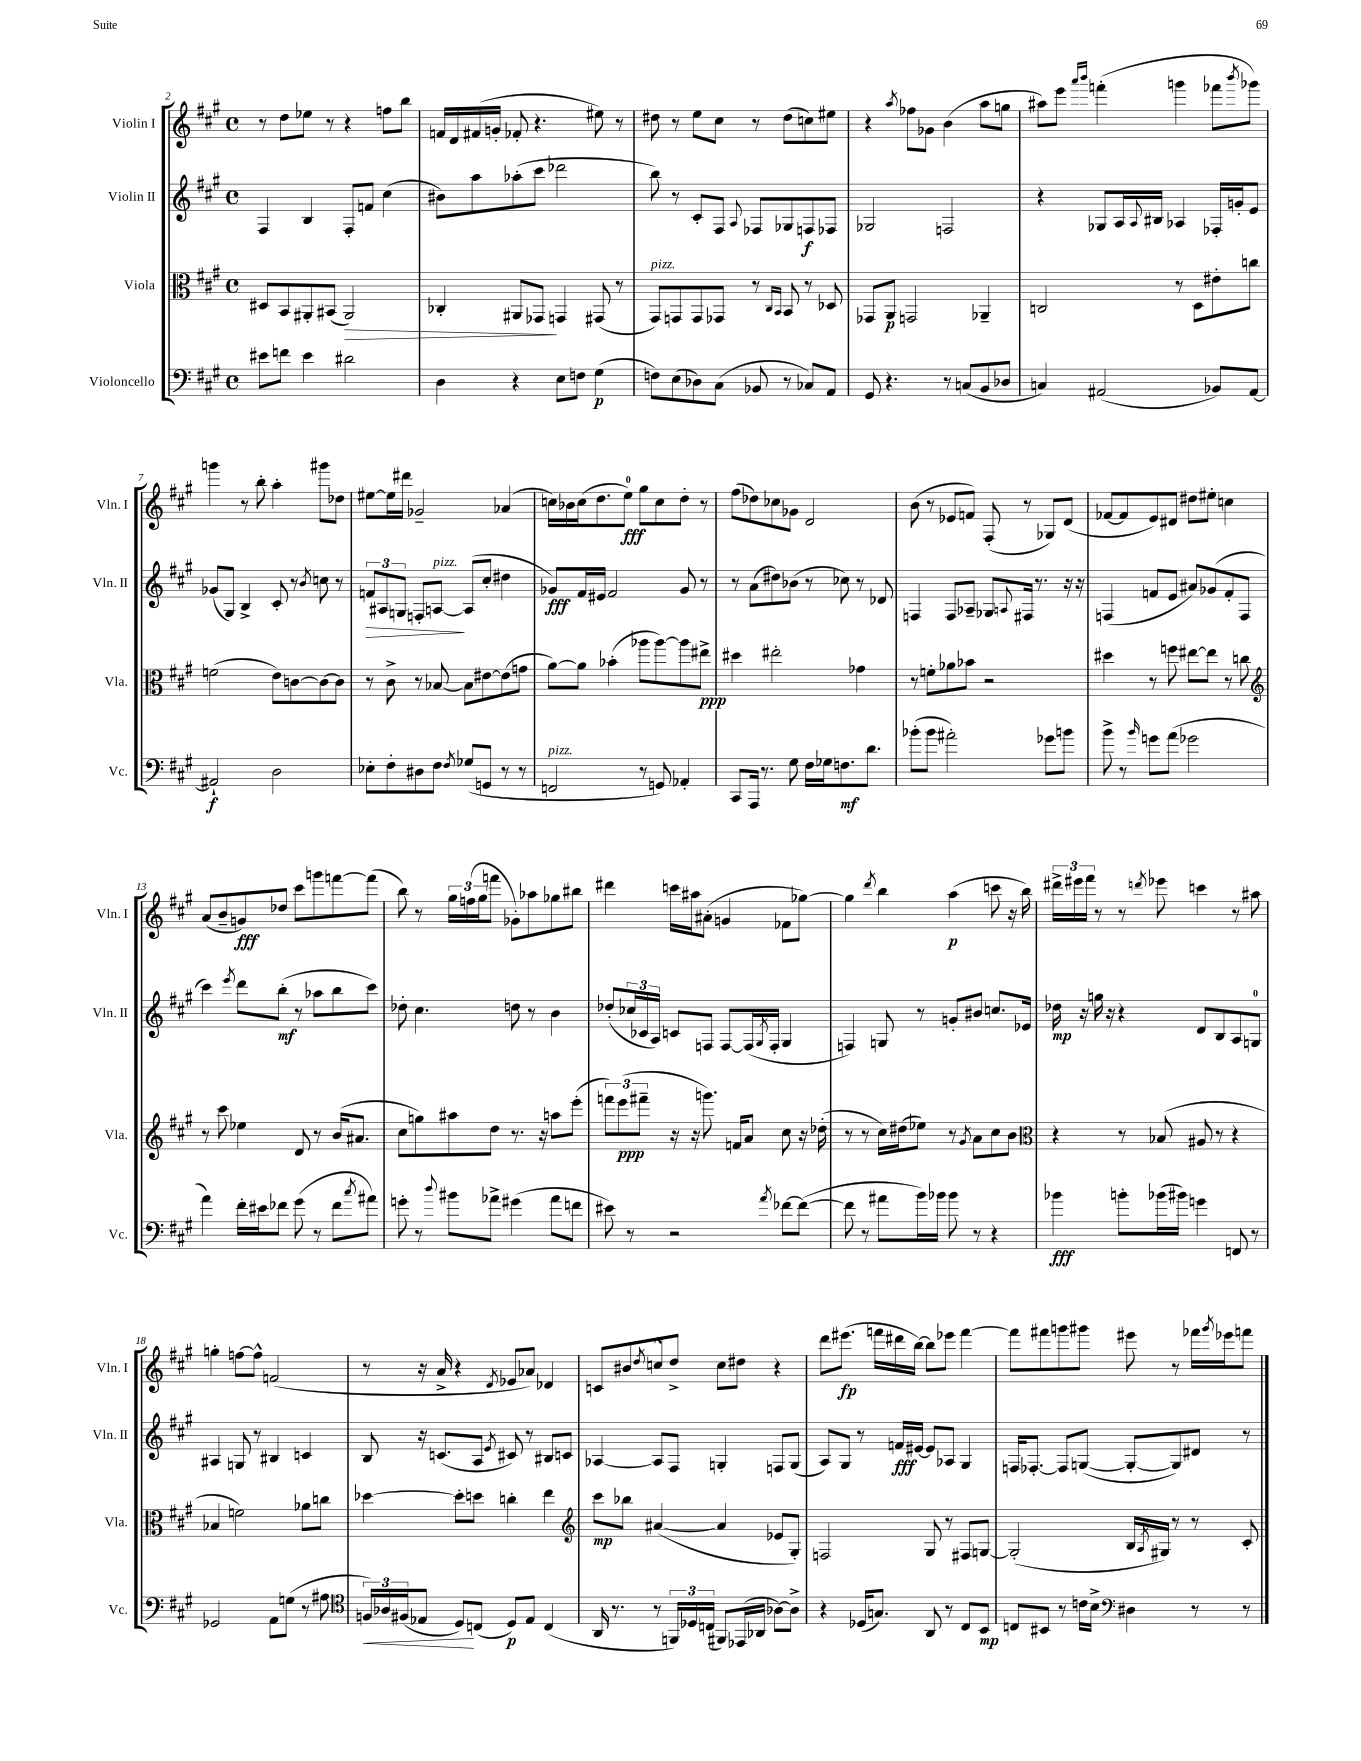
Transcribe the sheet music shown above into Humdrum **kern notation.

**kern	**kern	**kern	**kern
*staff4	*staff3	*staff2	*staff1
*clefF4	*clefC3	*clefG2	*clefG2
*k[f#c#g#]	*k[f#c#g#]	*k[f#c#g#]	*k[f#c#g#]
*M4/4	*M4/4	*M4/4	*M4/4
*met(c)	*met(c)	*met(c)	*met(c)
8e#\L	8D#/L	4F#/	8r
8f\J	8BB/	.	8dd\L
4e#\	8AA#'/	4B/	8ee-\J
.	(8BB#/J	.	8r
2d#\	2AA#/)	8F#'/L	4r
.	.	8f/J	.
.	.	(4cc#\	8ff\L
.	.	.	8bb\J
=	=	=	=
4D\	4C-'/	8b#\L)	16f/LL
.	.	.	16d/
.	.	8aa\	(16f#/
.	.	.	16g'/JJ
4r	8AA#/L	(8aa-'\	8f-'/
.	8GG-/J	8ccc#\J	4.r
8E\L	4GG/	2ddd-\	.
8F\J	.	.	.
(4G#\	(8GG#/	.	8ee#\)
.	8r	.	8r
=	=	=	=
8F\L)	8GG#/L)	8bb\)	8dd#\
(8E\	8GG/	8r	8r
8D-\)	8GG/	8c#'/L	8ee\L
(8C#\J	8GG-/J	8F#/J	8cc#\J
.	.	8qqA/	.
8BB-/	8r	8F-/L	8r
.	16qqC#/LL	.	.
.	16qqBB/JJ	.	.
8r	8BB/	8G-/	(8dd#\L
8C-/L)	8r	8F/	8cc\)
8AA/J	8D-/	8F-/J	8ee#\J
=	=	=	=
8GG#/	8GG-/L	2G-/	4r
4.r	8AA/J	.	.
.	.	.	8qaa/
.	2GG/	.	8ff-\L
.	.	.	8g-\J
8r	.	2F/	(4b\
(8C/L	.	.	.
8BB/	4AA-~/	.	8aa\L
8D-/J	.	.	8gg\J
=	=	=	=
4C/)	2C/	4r	8aa#\L)
.	.	.	8eee\J
.	.	.	16qqaaa/LL
.	.	.	16qqbbb/JJ
(2AA#/	.	8G-/L	(4fff'\
.	.	16A/L	.
.	.	8qqA/	.
.	.	16B#/JJ	.
.	8r	4A-/	4ggg\
.	8D\L	.	.
8BB-/L)	8e#'\	16F-'/LL	8fff-\L
.	.	16g'/J	.
.	.	.	8qbbb/
[8AA#/J	8cc\J	8e/J	8ggg-\J)
=	=	=	=
2AA#`/]	(2f\	(8g-/L	4ggg\
.	.	8G#/J)	.
.	.	4B^/	8r
.	.	.	8bb'\
2D\	8e\L)	8c#'/	4aa'\
.	[8c\	8r	.
.	.	8qb/	.
.	8c\_	8cc\	8ggg#\L
.	8c\]J	8r	8dd-\J
=	=	=	=
8E-'\L	8r	12f/L	[8ee#\L
.	.	12A#/	.
8F#'\	8c#^\	.	16ee#\]L
.	.	12G/J	.
.	.	.	16ddd#\JJ
8D#\	8r	8F'/L	2g-~/
8F#\J	[8B-/	[8A/J	.
8qF#/	.	.	.
(8G-/L	8B-\]L	(8A/]L	.
8GG/J	[8e#\	8cc#'/J	.
8r	(8e#\]	4dd#\	(4a-/
8r	8g\J	.	.
=	=	=	=
2FF/	[8a\L)	8g-/L)	16cc\LL)
.	.	.	16b-\
.	8a\]J	16f#/L	(16cc\J
.	.	16e#/JJ	8.dd\
.	(4b-'\	2f#/	.
.	.	.	8ee\J)
8r	8aa-\L	.	8gg#\L
8GG/)	[8aa-\)	.	8cc\
4AA-'/	8aa-\]	8g-/	8dd'\J
.	8ee#^\J	8r	8r
=	=	=	=
8CC#/L	4dd#\	8r	(8ff#\L
16AAA/Jk	.	(8a\L	8dd-\)
8.r	.	.	.
.	2ee#'\	8dd#\)	8cc-\
8G#\	.	(8b-\J	8g-\J
16F#\LL	.	8r	2d/
16G-\J	.	.	.
8.F\	.	8cc-\)	.
.	4g-\	8r	.
8.d\J	.	.	.
.	.	8d-/	.
=	=	=	=
(8b-'\L	8r	4F/	(8b\
8b-\J	8f'\L	.	8r
2a#'\)	8a-\	8F/L	8e-/L
.	8b-\J	8A-~/J	8f/J)
.	2r	8G-/L	(8F#'/
.	.	8qqA/	.
.	.	16F#/Jk	8r
.	.	8.r	.
8g-\L	.	.	8G-/L)
8b\J	.	16r	(8d/J
.	.	16r	.
=	=	=	=
8b^\	4dd#\	(4F/	[8f-/L
8r	.	.	8f-/]
16qqb/	.	.	.
8g\L	8r	8f/L	8e/)
(8a\J	8ff\	8e/J	8d#/J
2g-\	[8ee#\L	8a#/L)	8dd#\L
.	8ee#\]J	(8g-/	8ee#'\J
.	8r	8f'/	4cc\
.	8cc\	8F/J	.
=	=	=	=
*	*clefG2	*	*
4a\)	8r	4ccc#\)	(8a/L
.	8ccc#\	.	8b~/
.	.	8qeee/	.
16f#'\LL	4ee-\	8ddd\L	8g/)
16e#\J	.	.	.
8f-\J	.	(8bb'\J	8dd-/J
(8g#\	8d/	8r	8ccc#\L
8r	8r	8aa-\L	8ggg\
8f-\L	(16b/LK	8bb\	[8fff\
.	8.a#/J	.	.
8qcc#/	.	.	.
8a#\J)	.	8ccc#\J)	(8fff\]J
=	=	=	=
8g'\	8cc#\L	8dd-'\	8bb\)
8r	8gg\)	4.cc#\	8r
8qqdd/	.	.	.
8b#\L	8aa#\	.	24gg#\LL
.	.	.	(24ff\
.	.	.	24gg#\J
8a-^\J	8dd\J	.	8fff\J
(4g#\	8.r	8dd\	8g-'\L)
.	.	8r	8aa-\
.	16r	.	.
8a-\L	8aa\L	4b\	8gg-\
8f\J	(8eee'\J	.	8bb#\J
=	=	=	=
8e#\)	12fff\L)	(8dd-'/L	4ddd#\
.	(12eee\	.	.
8r	.	24cc-/L	.
.	12fff#~\J	24c-/	.
.	.	24A/JJ)	.
2r	16r	8c/L	16ccc\LL
.	16r	.	16aa#\J
.	8.ggg\)	8F/J	(8a#'\J
.	.	[8F/L	4g/
.	16f/LK	.	.
.	8a/J	(16F/]L	.
.	.	8qG#/	.
.	.	16F'/JJ	.
8qa/	.	.	.
[8f-\L	8cc#\	4G#/	8f-\L
(8f-\_J	16r	.	[8gg-\J)
.	(16dd-'\	.	.
=	=	=	=
8f-\]	8r	4F/)	4gg-\]
8r	8r	.	.
.	.	.	8qddd/
8a#\L	16cc#\LL)	8G/	4bb\
.	(16dd#\J	.	.
16b\L)	8ee-\J)	8r	.
16b-\JJ	.	.	.
8b-\	8r	8g'/L	(4aa\
.	8qg#/	.	.
8r	8a\L	8b#/J	.
4r	8cc#\	8.cc/L	8ccc\
.	8b\J	.	16r
.	.	16e-/Jk	16bb\)
=	=	=	=
*	*clefC3	*	*
4b-\	4r	16dd-\	24ddd#^\LL
.	.	.	24eee#\
.	.	16r	.
.	.	.	24fff#\JJ
.	.	16gg\	8r
.	.	16r	.
8b'\L	8r	4r	8r
.	.	.	8qddd/
(16b-\L	(8B-/	.	8eee-\
16b#\JJ)	.	.	.
4g\	8A#/	8d/L	4ccc\
.	8r	8B/	.
8FF/	4r	8A/	8r
8r	.	8G/J	8aa#\
=	=	=	=
2GG-/	4B-/	4A#/	4gg'\
.	2f\)	8G/	[8ff\L
.	.	8r	8ff^^\]J
8AA\L	.	4B#/	(2f/
(8G\J	.	.	.
8r	8a-\L	4c/	.
8A#\	8cc\J	.	.
=	=	=	=
*clefC4	*	*	*
24F/LL)	[4dd-\	8B/	8r
24A-/	.	.	.
(24F#/J	.	.	.
8E-/J	.	16r	16r
.	.	(8.c/L	16a^/
8D/L)	8dd-'\]L	.	4r
(8C/J	8dd\J	8A/J	.
.	.	8qe/	8qd/
8D/L)	4cc'\	8c#/)	8e-/L
8E-/J	.	8r	8a-/J)
(4C/	4ee\	8B#/L	4d-/
.	.	8c/J	.
=	=	=	=
*	*clefG2	*	*
16AA/	8ccc#\L	[4A-/	8c/L
8.r	.	.	.
.	8bb-\J	.	8b#/
.	.	.	8qdd/
8r	([4a#/	8A-/]L	8cc^^/
24FF/LL)	.	8F#/J	8dd^/J
24D-/	.	.	.
(24C/JJ	.	.	.
8FF#/L)	4a#/]	4G'/	8cc\L
(16EE-/L	.	.	8dd#\J
16AA-/JJ	.	.	.
[8A-\L)	8e-/L	8F/L	4r
8A-^\]J	8G#'/J)	(8G/J	.
=	=	=	=
4r	2F/	8A/L)	8ddd\L
.	.	8G#/J	(8.eee#\J
(16D-/LK	.	8r	.
8.G/J)	.	.	16fff\LL
.	.	16f/LL	16ddd#\
.	.	[16e#/JJ	[16bb\JJ)
8AA/	8G#/	8e#/]L	8bb\]L
8r	8r	8A-/J	8eee-\J
8C#/L	8F#/L	4G#/	[4fff\
8BB/J	[8G/J	.	.
=	=	=	=
8C/L	(2G'/]	16F/LK	8fff\]L
.	.	[8.F-'/J	.
8BB#/J	.	.	8fff#\
8r	.	8F-/]L	8ggg\
16c\LL	.	([8G/J	8ggg#\J
16B^\JJ	.	.	.
*clefF4	*	*	*
4D#\	16B/LL	8G'/_L	8eee#\
.	8qA/	.	.
.	16G#/JJ)	.	.
.	8r	8G/])	8r
8r	8r	8d#/J	16fff-\LL
.	.	.	8qggg#/
.	.	.	16eee-\J
8r	8c#'/	8r	8fff\J
==	==	==	==
*-	*-	*-	*-
